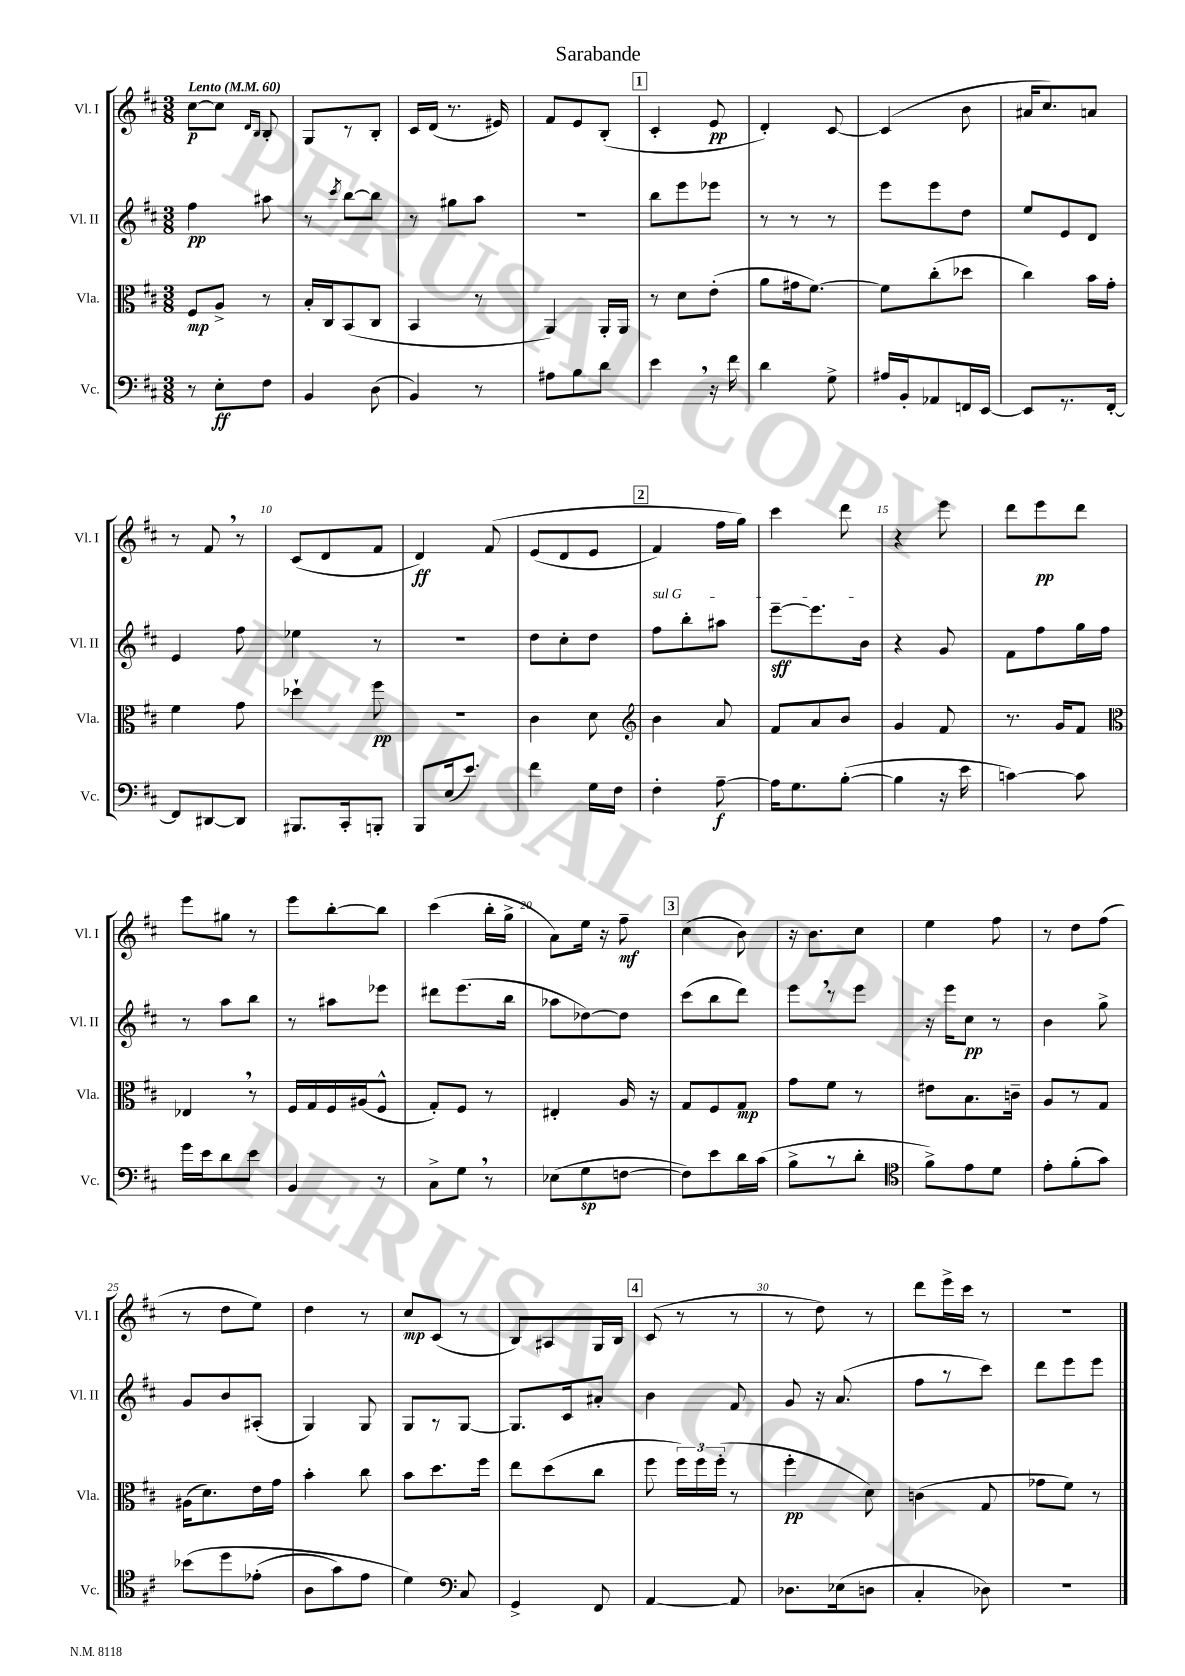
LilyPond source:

\header { title = "Sarabande" }
<<
\new StaffGroup <<
\new Staff = "s0" \with { instrumentName = "Vl. I" shortInstrumentName = "Vl. I" } {
    \clef treble \key d \major \numericTimeSignature \time 3/8 \tempo "Lento" 4 = 60
    \autoBeamOff cis''8[~\p cis''8] \grace { d'16[ b16] } b8-. |
    g8[ r8 b8]-. |
    cis'16[ d'16]( r8. eis'16) |
    fis'8[ e'8 b8]-.( |
    \mark \markup { \box "1" } cis'4-. e'8\pp |
    d'4-.) cis'8~ |
    cis'4( b'8 |
    ais'16[ cis''8.) a'8] |
    r8 fis'8 \breathe r8 |
    cis'8[( d'8 fis'8] |
    d'4\ff) fis'8\( |
    e'8[( d'8 e'8] |
    \mark \markup { \box "2" } fis'4) fis''16[ g''16]\) |
    cis'''4 d'''8 |
    r4 e'''8 |
    d'''8[ e'''8\pp d'''8] |
    e'''8[ gis''8] r8 |
    e'''8[ b''8~-. b''8] |
    cis'''4( b''16[-. g''16]-> |
    a'8[) e''16] r16 fis''8--\mf |
    \mark \markup { \box "3" } cis''4( b'8) |
    r16 b'8.[ cis''8] |
    e''4 fis''8 |
    r8 d''8[ fis''8]( |
    r8 d''8[ e''8]) |
    d''4 r8 |
    cis''8[\mp cis'8]( r8 |
    b8[) ais8 g16 b16] |
    \mark \markup { \box "4" } cis'8( r8 r8 |
    r8 d''8) r8 |
    d'''8[ e'''16-> cis'''16] r8 |
    R4. \bar "|." |
}
\new Staff = "s1" \with { instrumentName = "Vl. II" shortInstrumentName = "Vl. II" } {
    \clef treble \key d \major \numericTimeSignature \time 3/8
    \autoBeamOff fis''4\pp ais''8 |
    r8 \acciaccatura { cis'''8 } b''8[~ b''8] |
    r8 gis''8[ a''8] |
    r4. |
    \mark \markup { \box "1" } b''8[ e'''8 ees'''8] |
    r8 r8 r8 |
    e'''8[ e'''8 d''8] |
    e''8[ e'8 d'8] |
    e'4 fis''8 |
    ees''4 r8 |
    r4. |
    d''8[ cis''8-. d''8] |
    \mark \markup { \box "2" } \once \override TextSpanner.bound-details.left.text = \markup { \italic "sul G" } fis''8[\startTextSpan b''8-. ais''8] |
    e'''8[~--\sff e'''8. b'16]\stopTextSpan |
    r4 g'8 |
    fis'8[ fis''8 g''16 fis''16] |
    r8 a''8[ b''8] |
    r8 ais''8[ ees'''8] |
    dis'''8[ e'''8.( b''16] |
    aes''8[ des''8~) des''8] |
    \mark \markup { \box "3" } cis'''8[( b''8 d'''8]) |
    e'''8[ \breathe r8 e'''8] |
    r16 e'''16[ cis''8]\pp r8 |
    b'4 g''8-> |
    g'8[ b'8 ais8]-.( |
    g4) g8 |
    g8[ r8 g8]~ |
    g8.[ cis'16 ais'8]-. |
    \mark \markup { \box "4" } b'4 fis'8 |
    g'8 r16 a'8.( |
    fis''8[ r8 cis'''8]) |
    d'''8[ e'''8 e'''8] \bar "|." |
}
\new Staff = "s2" \with { instrumentName = "Vla." shortInstrumentName = "Vla." } {
    \clef alto \key d \major \numericTimeSignature \time 3/8
    \autoBeamOff fis8[\mp a8]-> r8 |
    b16[-. cis16 b,8( cis8] |
    b,4 r8 |
    a,4) a,16[-. a,16] |
    \mark \markup { \box "1" } r8 d'8[ e'8]-.( |
    a'8[ gis'16 fis'8.]~) |
    fis'8[ cis''8-.( des''8] |
    cis''4) b'16[ g'16]-. |
    fis'4 g'8 |
    des''4-! fis''8\pp |
    R4. |
    cis'4 d'8 |
    \mark \markup { \box "2" } \clef treble b'4 a'8 |
    fis'8[ a'8 b'8] |
    g'4 fis'8 |
    r8. g'16[ fis'8] |
    \clef alto ees4 \breathe r8 |
    fis16[ g16 fis16 ais16( fis8]-^ |
    g8[-.) fis8] r8 |
    eis4-. a16 r16 |
    \mark \markup { \box "3" } g8[ fis8 g8]\mp |
    g'8[ fis'8] r8 |
    eis'8[ b8. c'16]-- |
    a8[ r8 g8] |
    ais16[( d'8.) e'16 g'16] |
    b'4-. cis''8 |
    b'8[ d''8. fis''16] |
    e''8[ d''8( cis''8] |
    \mark \markup { \box "4" } fis''8 \tuplet 3/2 { fis''16[) fis''16 fis''16]-.( } r8 |
    fis''4-.\pp d'8) |
    c'4( g8 |
    ges'8[ fis'8]) r8 \bar "|." |
}
\new Staff = "s3" \with { instrumentName = "Vc." shortInstrumentName = "Vc." } {
    \clef bass \key d \major \numericTimeSignature \time 3/8
    \autoBeamOff r8 e8[-.\ff fis8] |
    b,4 d8( |
    b,4) r8 |
    ais8[ b8 d'8] |
    \mark \markup { \box "1" } e'4 \breathe r16 fis'16 |
    d'4 g8-> |
    ais16[ b,16-. aes,8 f,16 e,16]~ |
    e,8[ r8. fis,16]~-. |
    fis,8[ dis,8~ dis,8] |
    bis,,8.[ cis,16-. b,,8]-. |
    b,,8[ e16( e'8.]) |
    fis'4 g16[ fis16] |
    \mark \markup { \box "2" } fis4-. a8~--\f |
    a16[ g8. b8]~-.( |
    b4 r16 e'16 |
    c'4~) c'8 |
    g'16[ e'16 d'8 e'8] |
    b,4 r8 |
    cis8[-> g8] \breathe r8 |
    ees8[( g8\sp f8]~ |
    \mark \markup { \box "3" } f8[) e'8 d'16 cis'16]( |
    b8[-> r8 d'8]-. |
    \clef tenor fis'8[->) e'8 d'8] |
    e'8[-. fis'8-.( g'8]) |
    bes'8[\( d''8 ees'8]-.( |
    a8[ g'8) e'8] |
    d'4\) \clef bass cis8 |
    g,4-> fis,8 |
    \mark \markup { \box "4" } a,4~ a,8 |
    des8.[ ees16( d8] |
    cis4-. des8) |
    R4. \bar "|." |
}
>>
>>
\layout { \context { \Score \override BarNumber.break-visibility = ##(#f #t #t) barNumberVisibility = #(every-nth-bar-number-visible 5) } }
